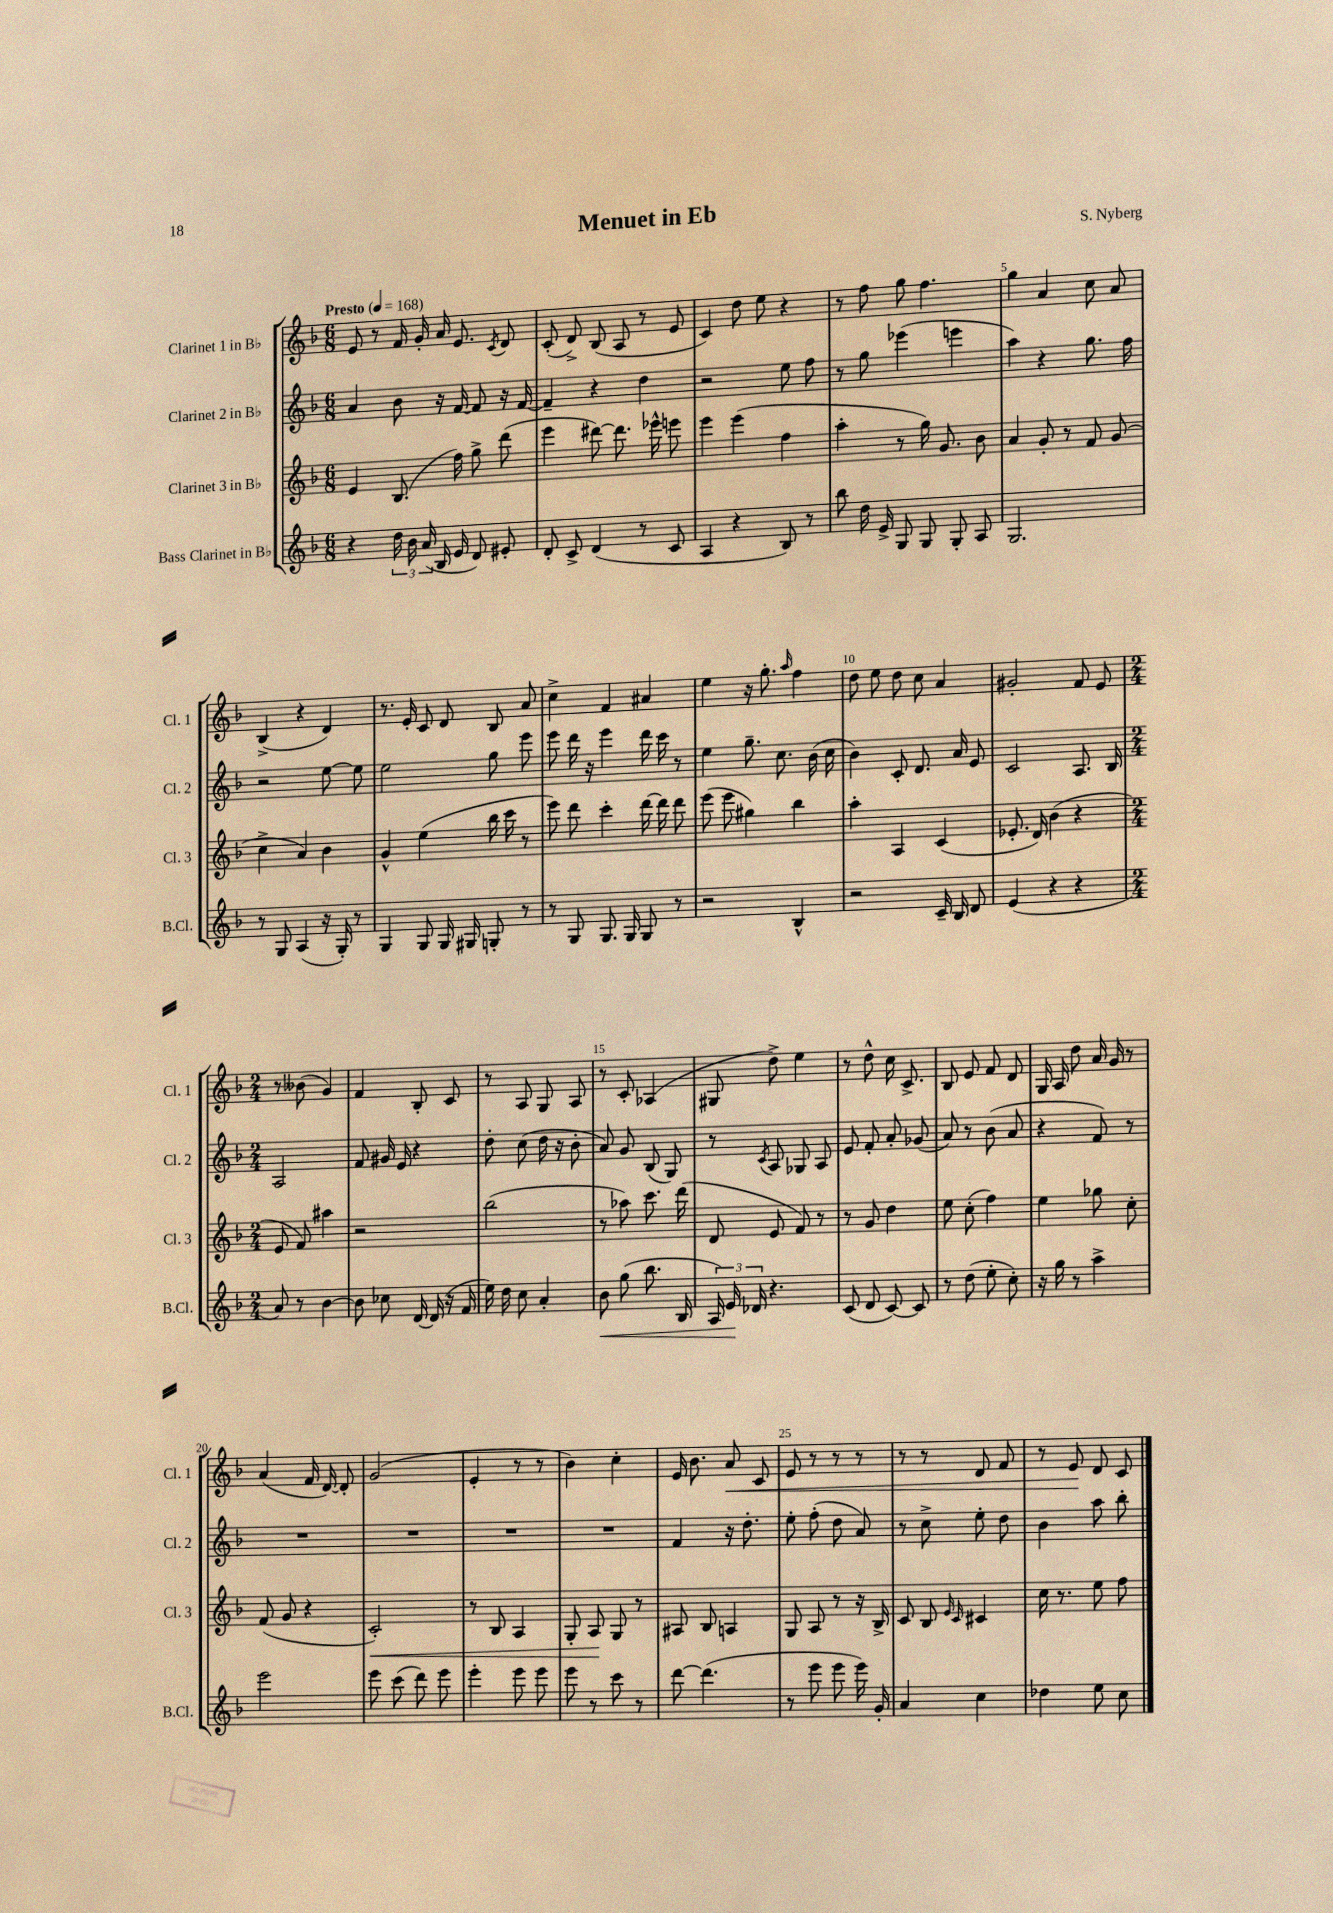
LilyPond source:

\header { title = "Menuet in Eb" composer = "S. Nyberg" }
<<
\new StaffGroup <<
\new Staff = "s0" \with { instrumentName = "Clarinet 1 in Bb" shortInstrumentName = "Cl. 1" } {
    \clef treble \key f \major \numericTimeSignature \time 6/8 \tempo "Presto" 4 = 168
    \autoBeamOff e'8 r8 f'16 g'16-. a'16 e'8. \acciaccatura { c'8 } d'8 |
    c'8-.( d'8->) bes8( a8 r8 e'8 |
    c'4) d''8 e''8 r4 |
    r8 f''8 g''8 f''4. |
    g''4 a'4 c''8 a'8 |
    bes4->( r4 d'4) |
    r8. e'16-. c'8 d'8 bes8 a'8 |
    c''4-> f'4 ais'4 |
    e''4 r16 g''8.-. \grace { a''16 } f''4 |
    d''8 e''8 d''8 c''8 a'4 |
    gis'2-. f'8 e'8 |
    \numericTimeSignature \time 2/4 r8 beses'8( g'4) |
    f'4 bes8-. c'8 |
    r8 a8 g8 a8 |
    r8 c'8-. aes4( |
    gis8 d''8->) e''4 |
    r8 d''8-^ c''16 c'8.-> |
    bes8 e'8 f'8 d'8 |
    g16 a16 d''8 a'16 g'16 r8 |
    a'4( f'16 d'16~) d'8-. |
    g'2( |
    e'4-. r8 r8 |
    bes'4) c''4-. |
    e'16 bes'8. a'8\< c'8 |
    e'8 r8 r8 r8 |
    r8 r8 d'8 f'8 |
    r8 e'8\! d'8 c'8 \bar "|." |
}
\new Staff = "s1" \with { instrumentName = "Clarinet 2 in Bb" shortInstrumentName = "Cl. 2" } {
    \clef treble \key f \major \numericTimeSignature \time 6/8
    \autoBeamOff a'4 bes'8 r16 f'16~ f'8 r16 f'16~ |
    f'4-- r4 d''4 |
    r2 e''8 f''8 |
    r8 g''8 ees'''4( e'''4 |
    a''4) r4 g''8. f''16 |
    r2 e''8~ e''8 |
    e''2 g''8 e'''8 |
    e'''8 d'''16 r16 e'''4 d'''16 c'''16 r8 |
    e''4 g''8.-- c''8. bes'16( c''16 |
    bes'4) c'8-. d'8. a'16 e'8 |
    c'2 a8. bes16 |
    \numericTimeSignature \time 2/4 a2 |
    f'8 gis'16 e'16 r4 |
    d''8-. c''8( d''16 r16 bes'8-. |
    a'8) g'8 bes8( g8) |
    r8 \acciaccatura { c'8 } a8 ges8 a8 |
    e'8 f'8-. a'8-. ges'8( |
    a'8) r8 bes'8( a'8 |
    r4 f'8) r8 |
    R2 |
    R2 |
    R2 |
    R2 |
    f'4 r16 d''8.-. |
    e''8-. f''8-.( d''8 a'8) |
    r8 c''8-> e''8-. d''8 |
    bes'4 a''8 bes''8-. \bar "|." |
}
\new Staff = "s2" \with { instrumentName = "Clarinet 3 in Bb" shortInstrumentName = "Cl. 3" } {
    \clef treble \key f \major \numericTimeSignature \time 6/8
    \autoBeamOff e'4 bes8.( f''16) g''8-> d'''8( |
    e'''4 dis'''8~) dis'''8. ees'''16-^ e'''8 |
    e'''4 e'''4( f''4 |
    a''4-. r8 g''16) g'8. bes'8 |
    a'4 g'8-. r8 f'8 g'8( |
    c''4-> a'4) bes'4 |
    g'4-^ e''4( bes''16 c'''16 r8 |
    e'''8) d'''8 c'''4-. d'''16~ d'''16 d'''8 |
    e'''8( e'''8 gis''4) bes''4 |
    a''4-. a4 c'4( |
    ees'8.-. d'16) bes'4( r4 |
    \numericTimeSignature \time 2/4 e'8 f'8) ais''4 |
    r2 |
    bes''2( |
    r8 aes''8) c'''8. d'''16( |
    d'8 e'8 f'8) r8 |
    r8 g'8 d''4 |
    e''8 c''8-.( f''4) |
    e''4 ges''8 c''8-. |
    f'8( g'8 r4 |
    c'2-.\<) |
    r8 bes8 a4 |
    g8-. a8\! g8 r8 |
    ais8 bes8 a4 |
    g8 a8 r8 r16 bes16-> |
    c'8 bes8 \grace { e'16 c'16 } cis'4 |
    c''16 r8. e''8 f''8 \bar "|." |
}
\new Staff = "s3" \with { instrumentName = "Bass Clarinet in Bb" shortInstrumentName = "B.Cl." } {
    \clef treble \key f \major \numericTimeSignature \time 6/8
    \autoBeamOff r4 \tuplet 3/2 { d''16 bes'16 a'16( } bes16 e'16 d'8) eis'8-. |
    d'8-. c'8-> d'4( r8 c'8 |
    a4 r4 bes8) r8 |
    bes''8 d''16 e'16-> g8 g8 g8-. a8 |
    g2. |
    r8 g8 a4( r16 g16-.) r8 |
    g4 g8 g16 gis16 g8-. r8 |
    r8 g8 g8. g16 g8 r8 |
    r2 bes4-^ |
    r2 c'16-- bes16 d'8 |
    e'4( r4 r4 |
    \numericTimeSignature \time 2/4 a'8) r8 bes'4~ |
    bes'8 ces''8 d'16~ d'16( r16 f'16 |
    e''16) d''16 c''8 a'4-. |
    bes'8\< g''8( bes''8. bes16 |
    \tuplet 3/2 { a16) e'16\! des'16 } r4. |
    c'8( d'8 c'8~) c'8 |
    r8 d''8( e''8-. c''8-.) |
    r16 g''16 r8 a''4-> |
    e'''2 |
    e'''8 c'''8( d'''8) e'''8 |
    e'''4-. e'''8 e'''8 |
    e'''8 r8 c'''8 r8 |
    d'''8~ d'''4.( |
    r8 e'''8 e'''8 e'''16) g'16-. |
    a'4 c''4 |
    des''4 e''8 c''8 \bar "|." |
}
>>
>>
\layout { \context { \Score \override BarNumber.break-visibility = ##(#f #t #t) barNumberVisibility = #(every-nth-bar-number-visible 5) } }
